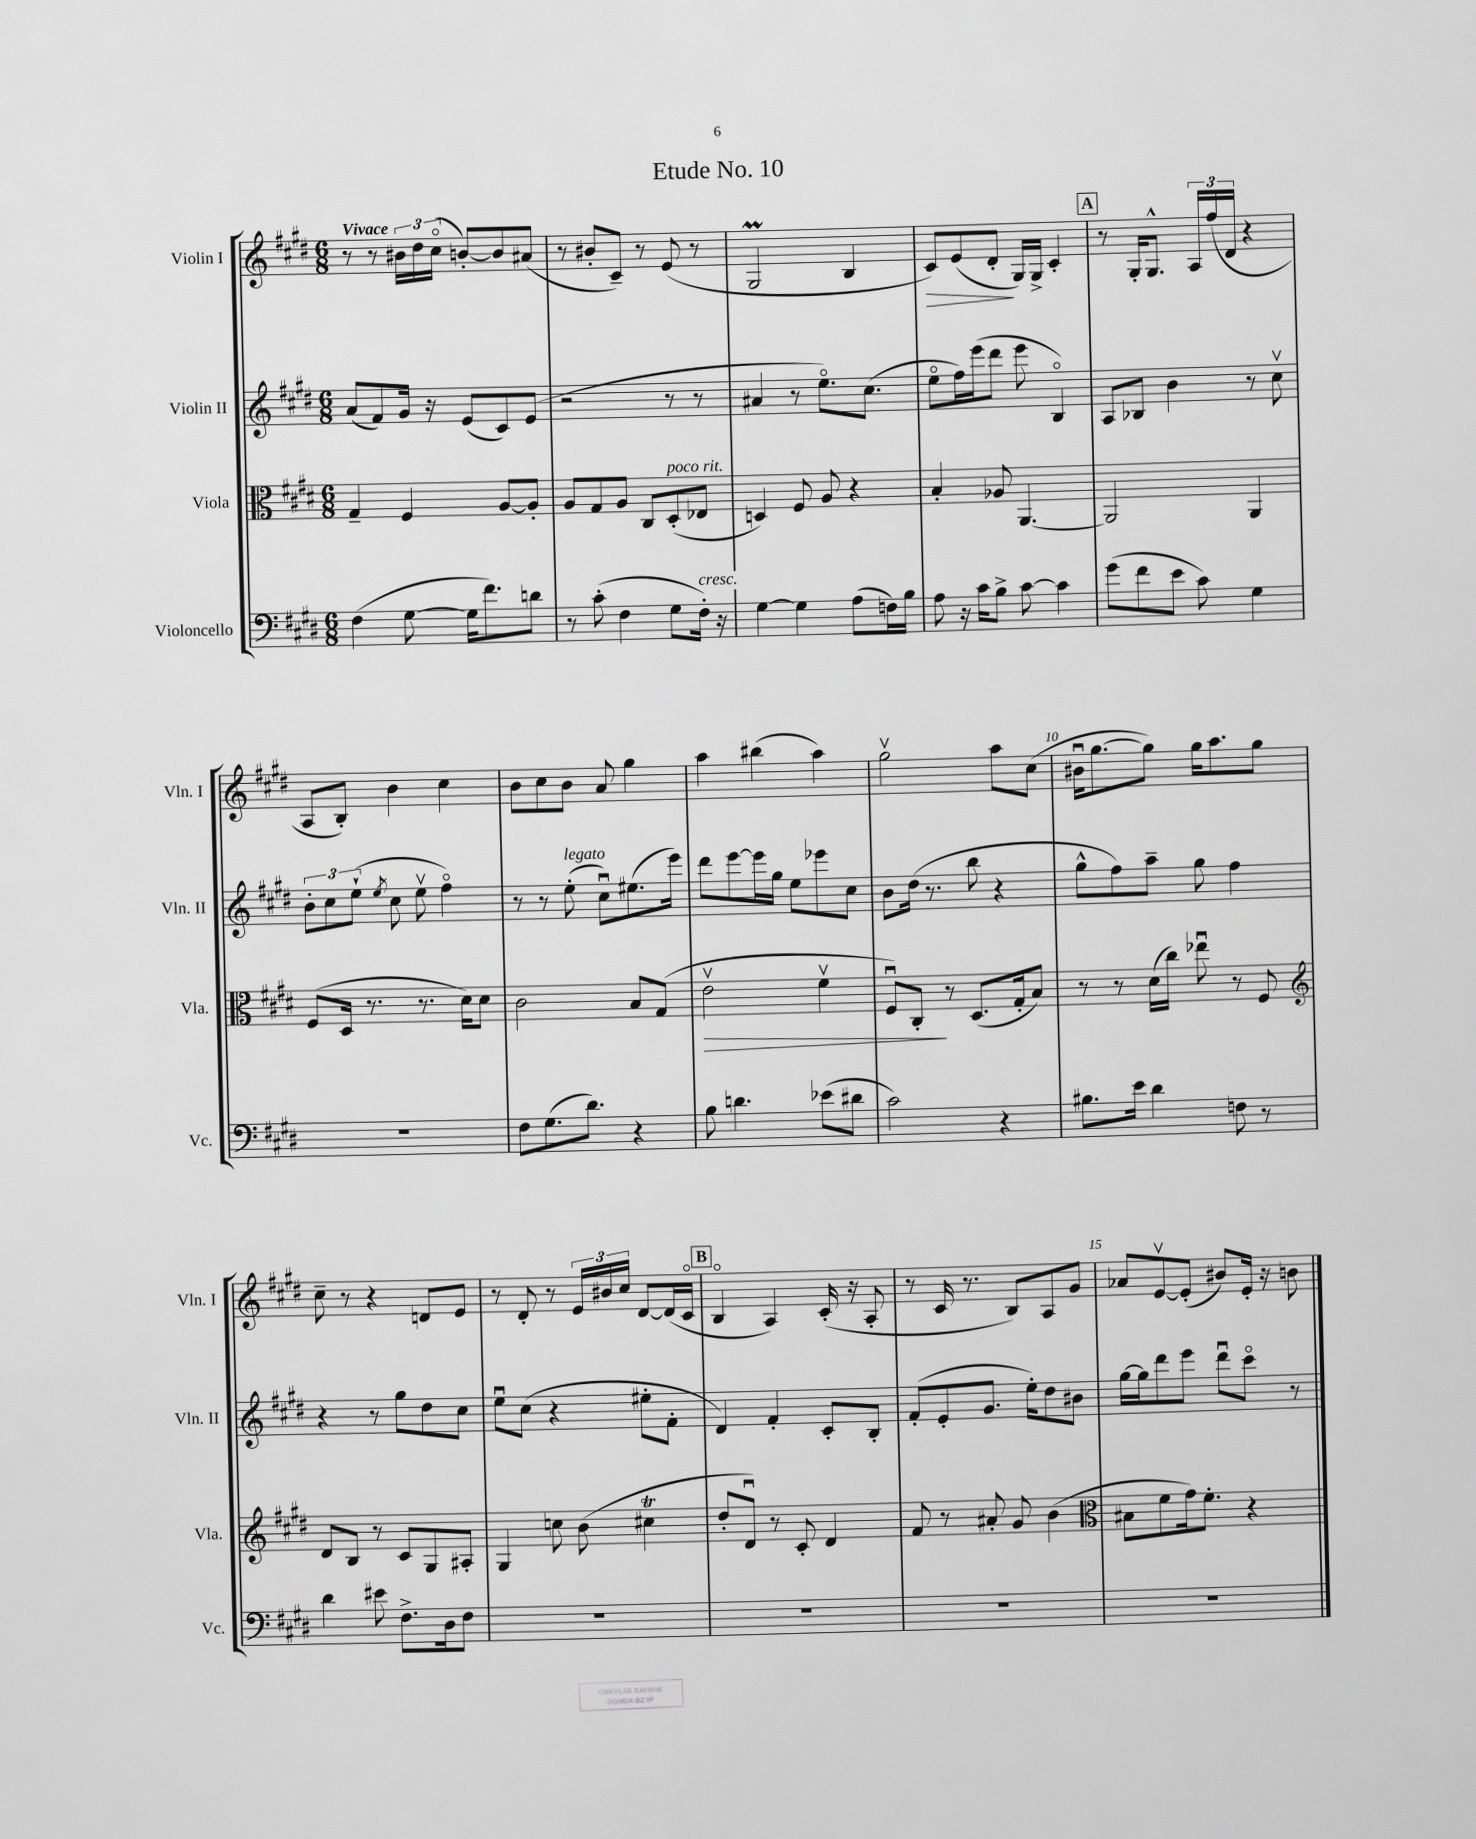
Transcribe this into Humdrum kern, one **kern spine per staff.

**kern	**kern	**dynam	**kern	**kern	**dynam
*part4	*part3	*part3	*part2	*part1	*part1
*staff4	*staff3	*staff3	*staff2	*staff1	*staff1
*I"Violoncello	*I"Viola	*	*I"Violin II	*I"Violin I	*
*I'Vc.	*I'Vla.	*	*I'Vln. II	*I'Vln. I	*
*clefF4	*clefC3	*	*clefG2	*clefG2	*
*k[f#c#g#d#]	*k[f#c#g#d#]	*	*k[f#c#g#d#]	*k[f#c#g#d#]	*
*M6/8	*M6/8	*	*M6/8	*M6/8	*
=1	=1	=1	=1	=1	=1
!	!	!	!	!LO:TX:a:B:t=Vivace	!
(4F#\	4G#~/	.	(8a/L	8r	.
.	.	.	8f#/)	8r	.
[8G#\	4F#/	.	16g#/Jk	24b#X\LL	.
.	.	.	.	24dd#\	.
.	.	.	16r	.	.
.	.	.	.	(24cc#\JJ	.
16G#\KL]	.	.	(8e/L	[8bn'/L)	.
8.f#\)	.	.	.	.	.
.	[8A/L	.	8c#/)	8b/]	.
8dn\J	8A'/J]	.	(8e/J	(8a#X/J	.
=2	=2	=2	=2	=2	=2
8r	8A/L	.	2r	8r	.
(8c#'\	8G#/	.	.	8b#X'/L	.
4F#\	8A/J	.	.	8c#~/J)	.
.	8C#/L	.	.	8r	.
!	!LO:TX:a:i:t=poco rit.	!	!	!	!
8G#\L	(8D#'/	.	8r	(8e/	.
!LO:TX:a:i:t=cresc.	!	!	!	!	!
16F#'\Jk)	8E-X/J	.	8r	8r	.
16r	.	.	.	.	.
=3	=3	=3	=3	=3	=3
[4G#\	4Dn/)	.	4a#X/	2G#m/	.
4G#\]	8F#/	.	8r	.	.
.	8A/	.	8.ee\L)	.	.
(8A\L	4r	.	.	4B/	.
.	.	.	(8.cc#\J	.	.
16Fn\L)	.	.	.	.	.
16B\JJ	.	.	.	.	.
=4	=4	=4	=4	=4	=4
!	!	!	!	!	!LO:HP:b
8A\	4B'/	.	8ee\L	8c#/L)	>
16r	.	.	16ff#\L)	(8e/	.
16c#\KL	.	.	(16eee\J	.	.
8B^\J	8A-X/	.	8ddd#\J	8d#'/J	.
[8c#\	[4.AA/	.	8eee\	16G#/LL)	]
.	.	.	.	16G#^/JJ	.
4c#\]	.	.	4B/)	4c#'/	.
!!LO:REH:place=s1:t=A
=5	=5	=5	=5	=5	=5
(8g#\L	2AA/]	.	8A/L	8r	.
8f#\	.	.	8B-X/J	16G#'/KL	.
.	.	.	.	8.G#^^/J	.
8e\J	.	.	4b\	.	.
8c#\)	.	.	.	24A/LL	.
.	.	.	.	(24ff#/	.
.	.	.	.	24d#/JJ	.
4G#\	4AA/	.	8r	4r	.
.	.	.	8cc#v\	.	.
!!LO:LB:g=z
=6	=6	=6	=6	=6	=6
2.r	(8F#/L	.	12b'\L	8A/L	.
.	.	.	12cc#\	.	.
.	16D#/Jk	.	.	8B'/J)	.
.	.	.	(12ee`\J	.	.
.	8.r	.	.	.	.
.	.	.	8qee/	.	.
.	.	.	8cc#\	4b\	.
.	8.r	.	8eev\	.	.
.	.	.	4ff#\)	4cc#\	.
.	16d#\KL)	.	.	.	.
.	8d#\J	.	.	.	.
=7	=7	=7	=7	=7	=7
8F#\L	2c#\	.	8r	8b\L	.
(8.G#\	.	.	8r	8cc#\	.
!	!	!	!LO:TX:a:i:t=legato	!	!
.	.	.	(8ee'\	8b\J	.
8.d#\J)	.	.	.	.	.
.	.	.	8cc#u\L)	8a/	.
4r	8B/L	.	(8.ee#X\	4gg#\	.
.	(8G#/J	.	.	.	.
.	.	.	16eee\Jk)	.	.
=8	=8	=8	=8	=8	=8
!	!	!LO:HP:b	!	!	!
8B\	2ev\	>	8ddd#\L	4aa\	.
4.dn\	.	.	[8eee\	.	.
.	.	.	16eee\L]	(4bb#X\	.
.	.	.	16gg#\JJ	.	.
.	.	.	8ee\L	.	.
(8e-X\L	4f#v\	.	8eee-X\	4aa\)	.
8d#X\J	.	.	8cc#\J	.	.
=9	=9	=9	=9	=9	=9
2c#\)	8F#u/L)	.	8b\L	2gg#v\	.
.	8C#'/J	.	(16dd#\Jk	.	.
.	.	.	8.r	.	.
.	8r	]	.	.	.
.	(8.D#/L	.	8bb\	.	.
4r	.	.	4r	8aa\L	.
.	16G#'/k	.	.	.	.
.	8B/J)	.	.	(8cc#\J	.
=10	=10	=10	=10	=10	=10
8.B#X\L	8r	.	8gg#^^\L	16b#Xu\KL	.
.	.	.	.	[8.gg#\	.
.	8r	.	8ff#\)	.	.
16e\Jk	.	.	.	.	.
4d#\	(16d#\LL	.	8aa~\J	8gg#\J])	.
.	16cc#\JJ)	.	.	.	.
.	8ee-Xu\	.	8gg#\	16gg#\KL	.
.	.	.	.	8.aa\	.
8Fn\	8r	.	4ff#\	.	.
8r	8F#/	.	.	8gg#\J	.
!!LO:LB:g=z
=11	=11	=11	=11	=11	=11
*	*clefG2	*	*	*	*
4d#\	8d#/L	.	4r	8cc#~\	.
.	8B/J	.	.	8r	.
8e#X\	8r	.	8r	4r	.
8.F#^\L	8c#/L	.	8gg#\L	.	.
.	8G#/	.	8dd#\	8dn/L	.
16D#\k	.	.	.	.	.
8F#\J	8A#X'/J	.	8cc#\J	8e/J	.
=12	=12	=12	=12	=12	=12
2.r	4G#/	.	8eeu\L	8r	.
.	.	.	(8cc#\J	8d#'/	.
.	8ccn\	.	4r	8r	.
.	(8b\	.	.	24e/LL	.
.	.	.	.	24b#X/	.
.	.	.	.	24cc#/JJ	.
.	4cc#XT\	.	8ee#X'\L	[8d#/L	.
.	.	.	8f#'\J	(16d#/L]	.
.	.	.	.	16c#/JJ	.
!!LO:REH:place=s1:t=B
=13	=13	=13	=13	=13	=13
2.r	8dd#'/L	.	4d#/)	4B/	.
.	8d#u/J)	.	.	.	.
.	8r	.	4f#'/	4A/)	.
.	8c#'/	.	.	.	.
.	4d#/	.	8c#'/L	(16c#'/	.
.	.	.	.	16r	.
.	.	.	8B'/J	8A'/	.
=14	=14	=14	=14	=14	=14
2.r	8f#/	.	(8f#'/L	8r	.
.	8r	.	8e'/	16c#/	.
.	.	.	.	8.r	.
.	8a#X'/	.	8.g#/J	.	.
.	8g#/	.	.	8B/L)	.
.	.	.	16ee'\KL)	.	.
.	(4b\	.	8dd#\	8A/	.
.	.	.	8b#X\J	8g#/J	.
=15	=15	=15	=15	=15	=15
*	*clefC3	*	*	*	*
2.r	8B#X\L	.	[16gg#\LL	8a-X/L	.
.	.	.	16gg#\J]	.	.
.	8f#\	.	8ddd#\	[8ev/	.
.	16g#\k)	.	8eee\J	(8e'/J]	.
.	8.f#'\J	.	.	.	.
.	.	.	8ddd#u\L	8b#X/L)	.
.	4r	.	8ccc#\J	16e'/Jk	.
.	.	.	.	16r	.
.	.	.	8r	8bn\	.
==	==	==	==	==	==
*-	*-	*-	*-	*-	*-
